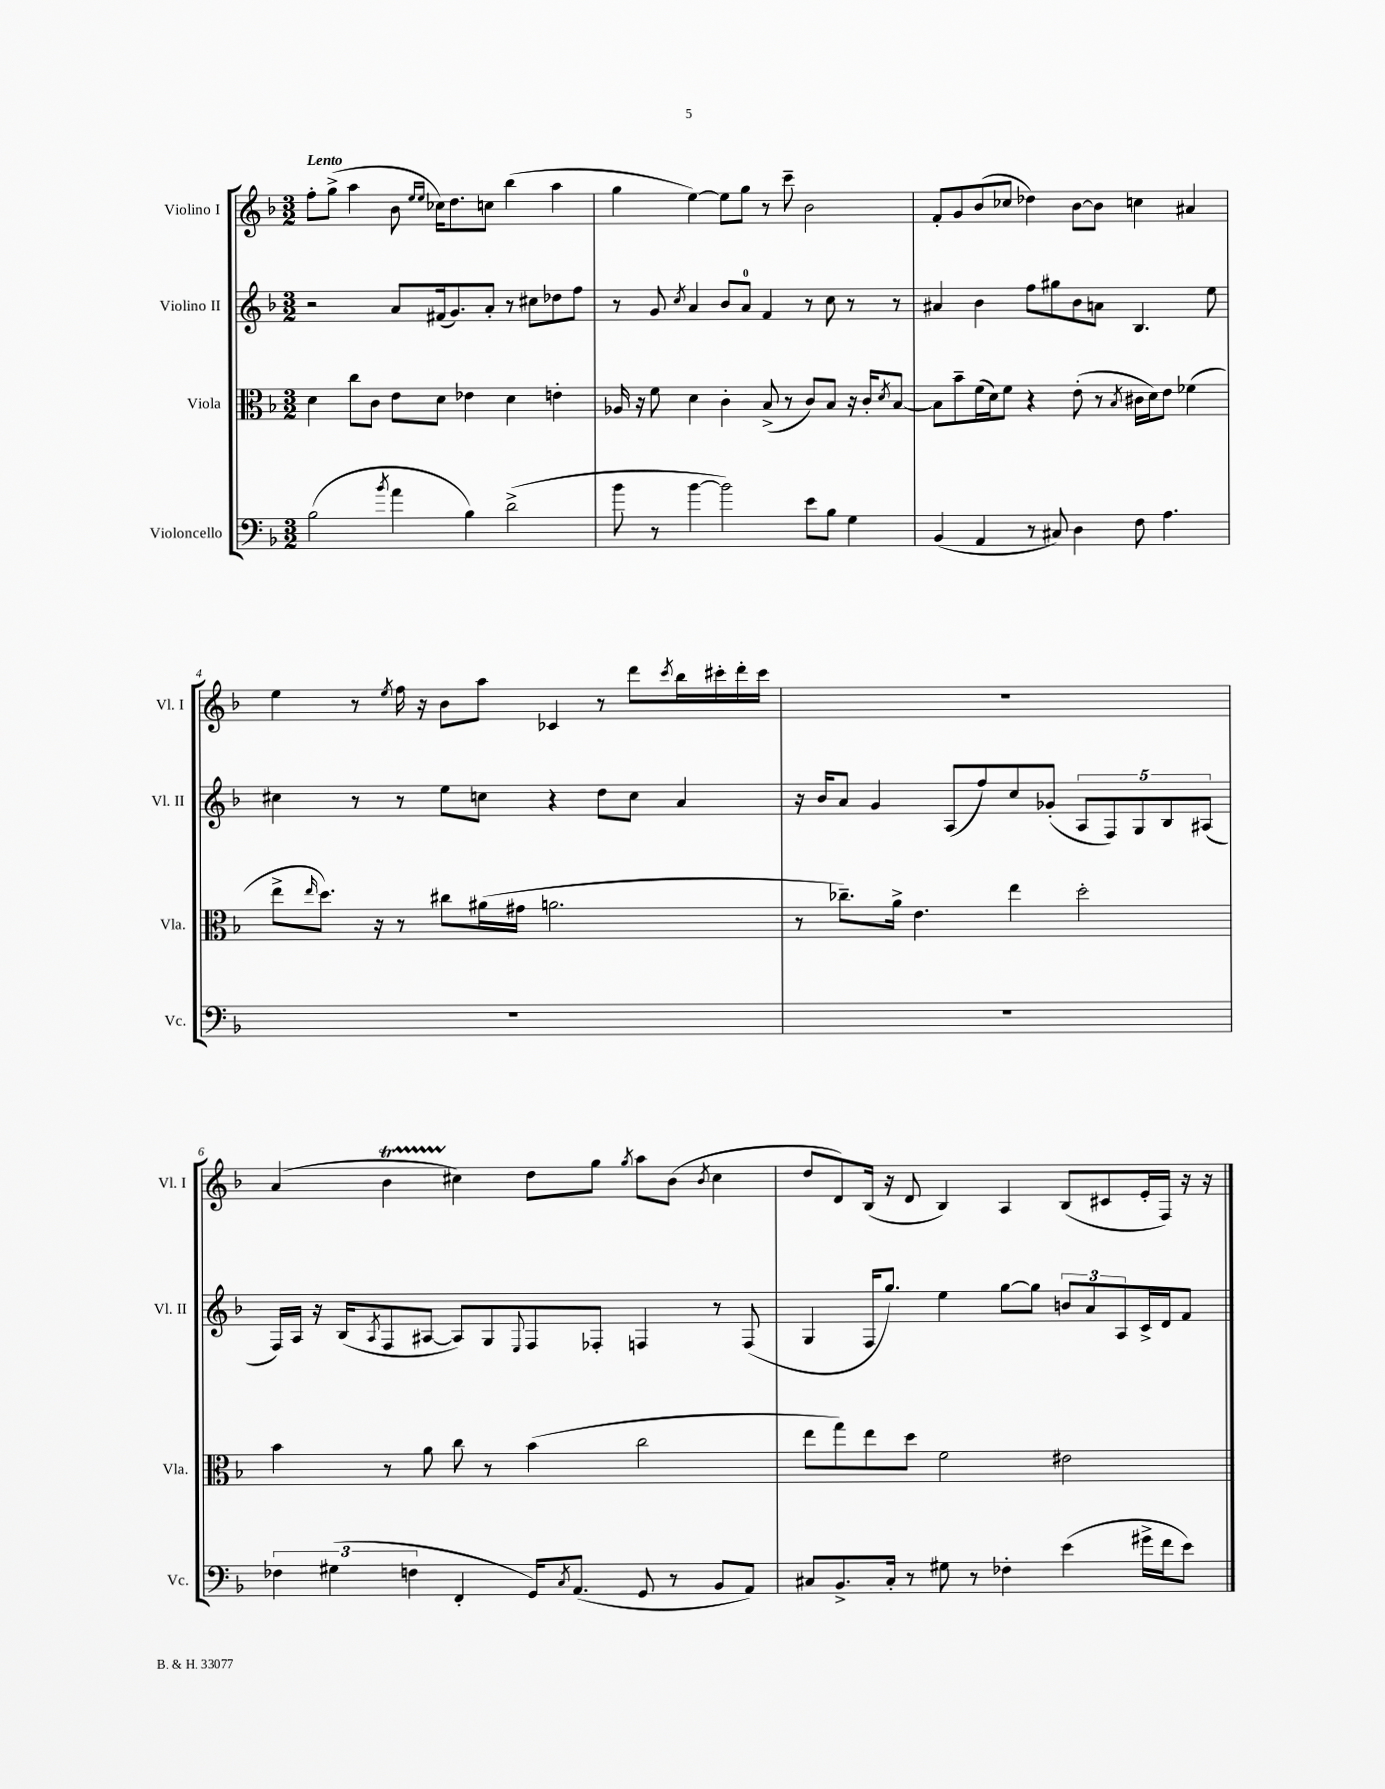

**kern	**kern	**kern	**kern
*part4	*part3	*part2	*part1
*staff4	*staff3	*staff2	*staff1
*I"Violoncello	*I"Viola	*I"Violino II	*I"Violino I
*I'Vc.	*I'Vla.	*I'Vl. II	*I'Vl. I
*clefF4	*clefC3	*clefG2	*clefG2
*k[b-]	*k[b-]	*k[b-]	*k[b-]
*M3/2	*M3/2	*M3/2	*M3/2
=1	=1	=1	=1
!	!	!	!LO:TX:a:B:t=Lento
(2B-\	4d\	2r	8ff'\L
.	.	.	(8gg^\J
.	8cc\L	.	4aa\
.	8c\J	.	.
8qb-/	.	.	.
4a\	8e\L	8a/L	8b-\
.	.	.	16qqee/LL
.	.	.	16qqee/JJ
.	8d\J	(16f#X/k	16cc-X\KL)
.	.	8.g/)	8.dd\
4B-\)	4e-X\	.	.
.	.	8a'/J	8ccn\J
(2d^\	4d\	8r	(4bb-\
.	.	8cc#X\L	.
.	4en'\	8dd-X\	4aa\
.	.	8ff\J	.
=2	=2	=2	=2
8b-\	16A-X/	8r	4gg\
.	16r	.	.
8r	8f\	8g/	.
.	.	8qcc/	.
[4b-\	4d\	4a/	[4ee\)
2b-\])	4c'\	8b-/L	8ee\L]
.	.	8a/J	8gg\J
.	(8B-^/	4f/	8r
.	8r	.	8ccc~\
8e\L	8c/L)	8r	2b-\
8B-\J	8B-/J	8cc\	.
4G\	16r	8r	.
.	16c'/KL	.	.
.	8qd/	.	.
.	[8B-/J	8r	.
=3	=3	=3	=3
(4BB-/	8B-\L]	4a#X/	8f'/L
.	8b-~\	.	8g/
4AA/	(16f\L	4b-\	(8b-/
.	16d\J)	.	.
.	8f\J	.	8cc-X/J
8r	4r	8ff\L	4dd-X\)
8C#X/)	.	8gg#X\	.
4D\	(8e'\	8b-\	[8b-\L
.	8r	8an\J	8b-\J]
.	8qB-/	.	.
8F\	16c#X\LL	4.B-/	4ccn\
.	16d\J)	.	.
4.A\	8e\J	.	.
.	(4f-X\	.	4a#X/
.	.	8ee\	.
!!LO:LB:g=z
=4	=4	=4	=4
1.r	8ee^\L	4cc#X\	4ee\
.	16qqee/	.	.
.	8.dd\J)	.	.
.	.	8r	8r
.	16r	.	.
.	.	.	8qee/
.	8r	8r	16ff\
.	.	.	16r
.	8cc#X\L	8ee\L	8b-\L
.	(16a#X\L	8ccn\J	8aa\J
.	16g#X\JJ	.	.
.	2.an\	4r	4c-X/
.	.	8dd\L	8r
.	.	8cc\J	8ddd\L
.	.	.	8qccc/
.	.	4a/	16bb-\L
.	.	.	16ccc#X'\
.	.	.	16ddd'\
.	.	.	16ccc#\JJ
=5	=5	=5	=5
1.r	8r	16r	1.r
.	.	16b-/KL	.
.	8.cc-X~\L)	8a/J	.
.	.	4g/	.
.	16a^\Jk	.	.
.	4.e\	.	.
.	.	(8A/L	.
.	.	8ff/)	.
.	4ee\	8cc/	.
.	.	(8g-X'/J	.
.	2dd'\	10A/L	.
.	.	10F/)	.
.	.	10G/	.
.	.	10B-/	.
.	.	(10A#X/J	.
!!LO:LB:g=z
=6	=6	=6	=6
6F-X\	4b-\	16F/LL)	(4a/
.	.	16A/JJ	.
.	.	16r	.
(6G#X\	.	.	.
.	.	(16B-/KL	.
.	.	8qA/	.
.	8r	8F/	4b-T\
6Fn\	.	.	.
.	8a\	[8A#X/J	.
4FF'/	8cc\	8A#/L])	4cc#X\)
.	8r	8G/	.
.	.	8qqE/	.
16GG/KL)	(4b-\	8F/	8dd\L
8qC/	.	.	.
(8.AA/J	.	.	.
.	.	8F-X'/J	8gg\J
.	.	.	8qgg/
8GG/	2cc\	4Fn/	8aa\L
8r	.	.	(8b-\J
.	.	.	8qb-/
8BB-/L	.	8r	4cc#\
8AA/J)	.	(8F/	.
=7	=7	=7	=7
8C#X/L	8ee\L	4G/	8dd/L
8.BB-^/	8gg\)	.	8d/)
.	8ee\	16F/KL	(16B-/Jk
16C#'/Jk	.	8.gg/J)	16r
8r	8dd\J	.	8d/
8G#X\	2f\	4ee\	4B-/)
8r	.	.	.
4F-X'\	.	[8gg\L	4A/
.	.	8gg\J]	.
(4e\	2e#X\	12bn/L	(8B-/L
.	.	12a/	.
.	.	.	8c#X/
.	.	12A/	.
16g#X^\LL	.	16c^/L	16e'/L
16f\J	.	16d/J	16F/JJ)
8e\J)	.	8f/J	16r
.	.	.	16r
==	==	==	==
*-	*-	*-	*-
